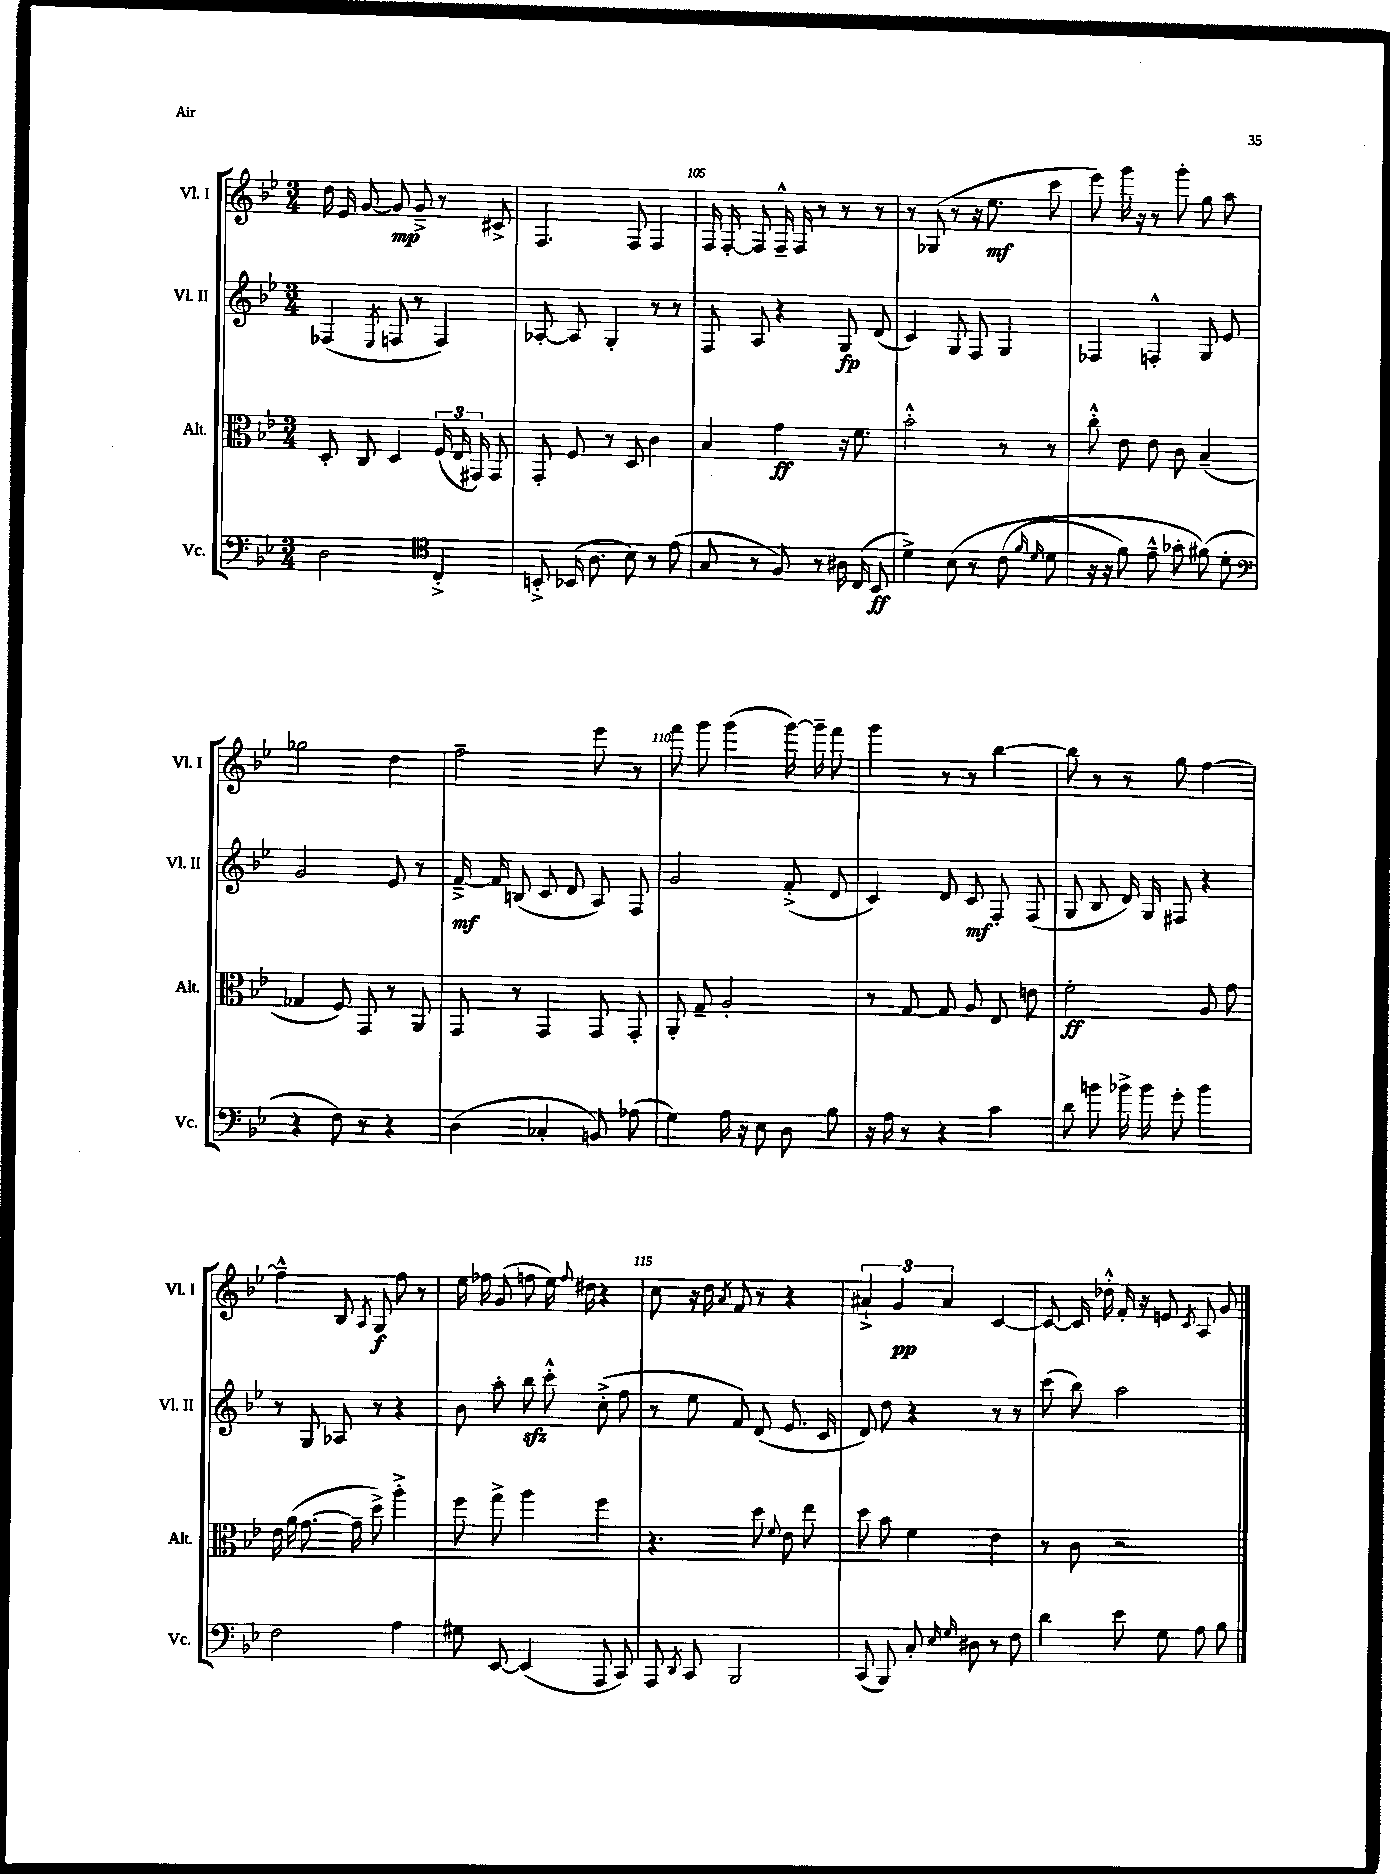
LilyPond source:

<<
\new StaffGroup <<
\new Staff = "s0" \with { instrumentName = "Vl. I" shortInstrumentName = "Vl. I" } {
    \clef treble \key bes \major \numericTimeSignature \time 3/4
    \autoBeamOff d''16 ees'16 g'8~ g'8\mp g'8---> r8 cis'8-> |
    f4. f8 f4 |
    f16 f16~-. f8 f16---^ f16 r8 r8 r8 |
    r8 ges8( r8 r16 ees''8.\mf c'''8 |
    ees'''8) g'''16 r16 r8 g'''8-. g''8 a''8 |
    ges''2 d''4 |
    f''2-- ees'''8 r8 |
    f'''8 g'''8 g'''4( g'''16~) g'''16-- f'''8 |
    g'''4 r8 r8 bes''4~ |
    bes''8 r8 r8 g''8 f''4~ |
    f''4---^ bes8 \acciaccatura { a8 } g8\f f''8 r8 |
    ees''16 fes''16 g'8( f''8 ees''16) \appoggiatura { f''8 } dis''16 r4 |
    c''8 r16 d''16 \acciaccatura { a'8 } f'8 r8 r4 |
    \tuplet 3/2 { ais'4-!-> g'4\pp ais'4 } c'4~ |
    c'8~ c'16 des''16-.-^ f'16-. r16 e'8 \acciaccatura { c'8 } a8 g'8 \bar "|." |
}
\new Staff = "s1" \with { instrumentName = "Vl. II" shortInstrumentName = "Vl. II" } {
    \clef treble \key bes \major \numericTimeSignature \time 3/4
    \autoBeamOff fes4( \acciaccatura { ees8 } f8 r8 f4) |
    aes8~-. aes8 g4-. r8 r8 |
    f8 a8 r4 g8\fp d'8( |
    c'4) g8 f8 g4 |
    fes4 f4-.-^ g8 ees'8 |
    g'2 ees'8 r8 |
    f'16~--->\mf f'16 b8( c'8 d'8 a8) f8 |
    g'2 f'8-.->( d'8 |
    c'4) d'8 c'8\mf f8-. f8( |
    g8 bes8 d'16) g16 fis8 r4 |
    r8 g8 aes8 r8 r4 |
    bes'8 a''8-. bes''8\sfz c'''8-.-^ c''8-.->( f''8 |
    r8 ees''8 f'8) d'8( ees'8. c'16 |
    d'8) d''8 r4 r8 r8 |
    c'''8( bes''8) a''2 \bar "|." |
}
\new Staff = "s2" \with { instrumentName = "Alt." shortInstrumentName = "Alt." } {
    \clef alto \key bes \major \numericTimeSignature \time 3/4
    \autoBeamOff d8-. c8 d4 \tuplet 3/2 { f16( ees16 gis,16) } gis,8 |
    g,8-. f8 r8 d8 c'4 |
    bes4 g'4\ff r16 f'8. |
    bes'2-.-^ r8 r8 |
    c''8-.-^ ees'8 ees'8 c'8 bes4--( |
    ges4 f8) g,8 r8 a,8 |
    g,8 r8 g,4 g,8 g,8-. |
    a,8-. g8-- a2-. |
    r8 g8~ g8 a8 ees8 e'8 |
    f'2-.\ff a8 g'8 |
    ees'16 a'16( g'8.~ g'16-- d''8->) a''4-.-> |
    f''8 g''8-> a''4 f''4 |
    r4. d''8 \appoggiatura { f'8 } ees'8 ees''8 |
    d''8 bes'8 f'4 ees'4 |
    r8 c'8 r2 \bar "|." |
}
\new Staff = "s3" \with { instrumentName = "Vc." shortInstrumentName = "Vc." } {
    \clef bass \key bes \major \numericTimeSignature \time 3/4
    \autoBeamOff d2 \clef tenor c4-.-> |
    b,8-.-> bes,16( a8. bes8) r8 ees'8( |
    g8 r8 f8) r8 ais16 c16( bes,8\ff |
    d'4->) bes8\( r8 c'8( \grace { f'16 d'16 } d'8 |
    r16 r16 f'8) ees'8---^ ges'8-. fis'8(\) d'8-. |
    \clef bass r4 f8) r8 r4 |
    d4( ces4-. b,8) aes8( |
    g4) a16 r16 ees8 d8 bes8 |
    r16 a16 r8 r4 c'4 |
    d'8 b'8 bes'16-> bes'16 g'8-. bes'4 |
    f2 a4 |
    gis8 ees,8~ ees,4( a,,8 c,8) |
    a,,8 \acciaccatura { d,8 } c,8 bes,,2 |
    c,8( bes,,8) c8-. \grace { ees16 g16 } dis8 r8 f8 |
    d'4 ees'8 g8 a8 bes8 \bar "|." |
}
>>
>>
\layout { \context { \Score currentBarNumber = #103 \override BarNumber.break-visibility = ##(#f #t #t) barNumberVisibility = #(every-nth-bar-number-visible 5) } }
